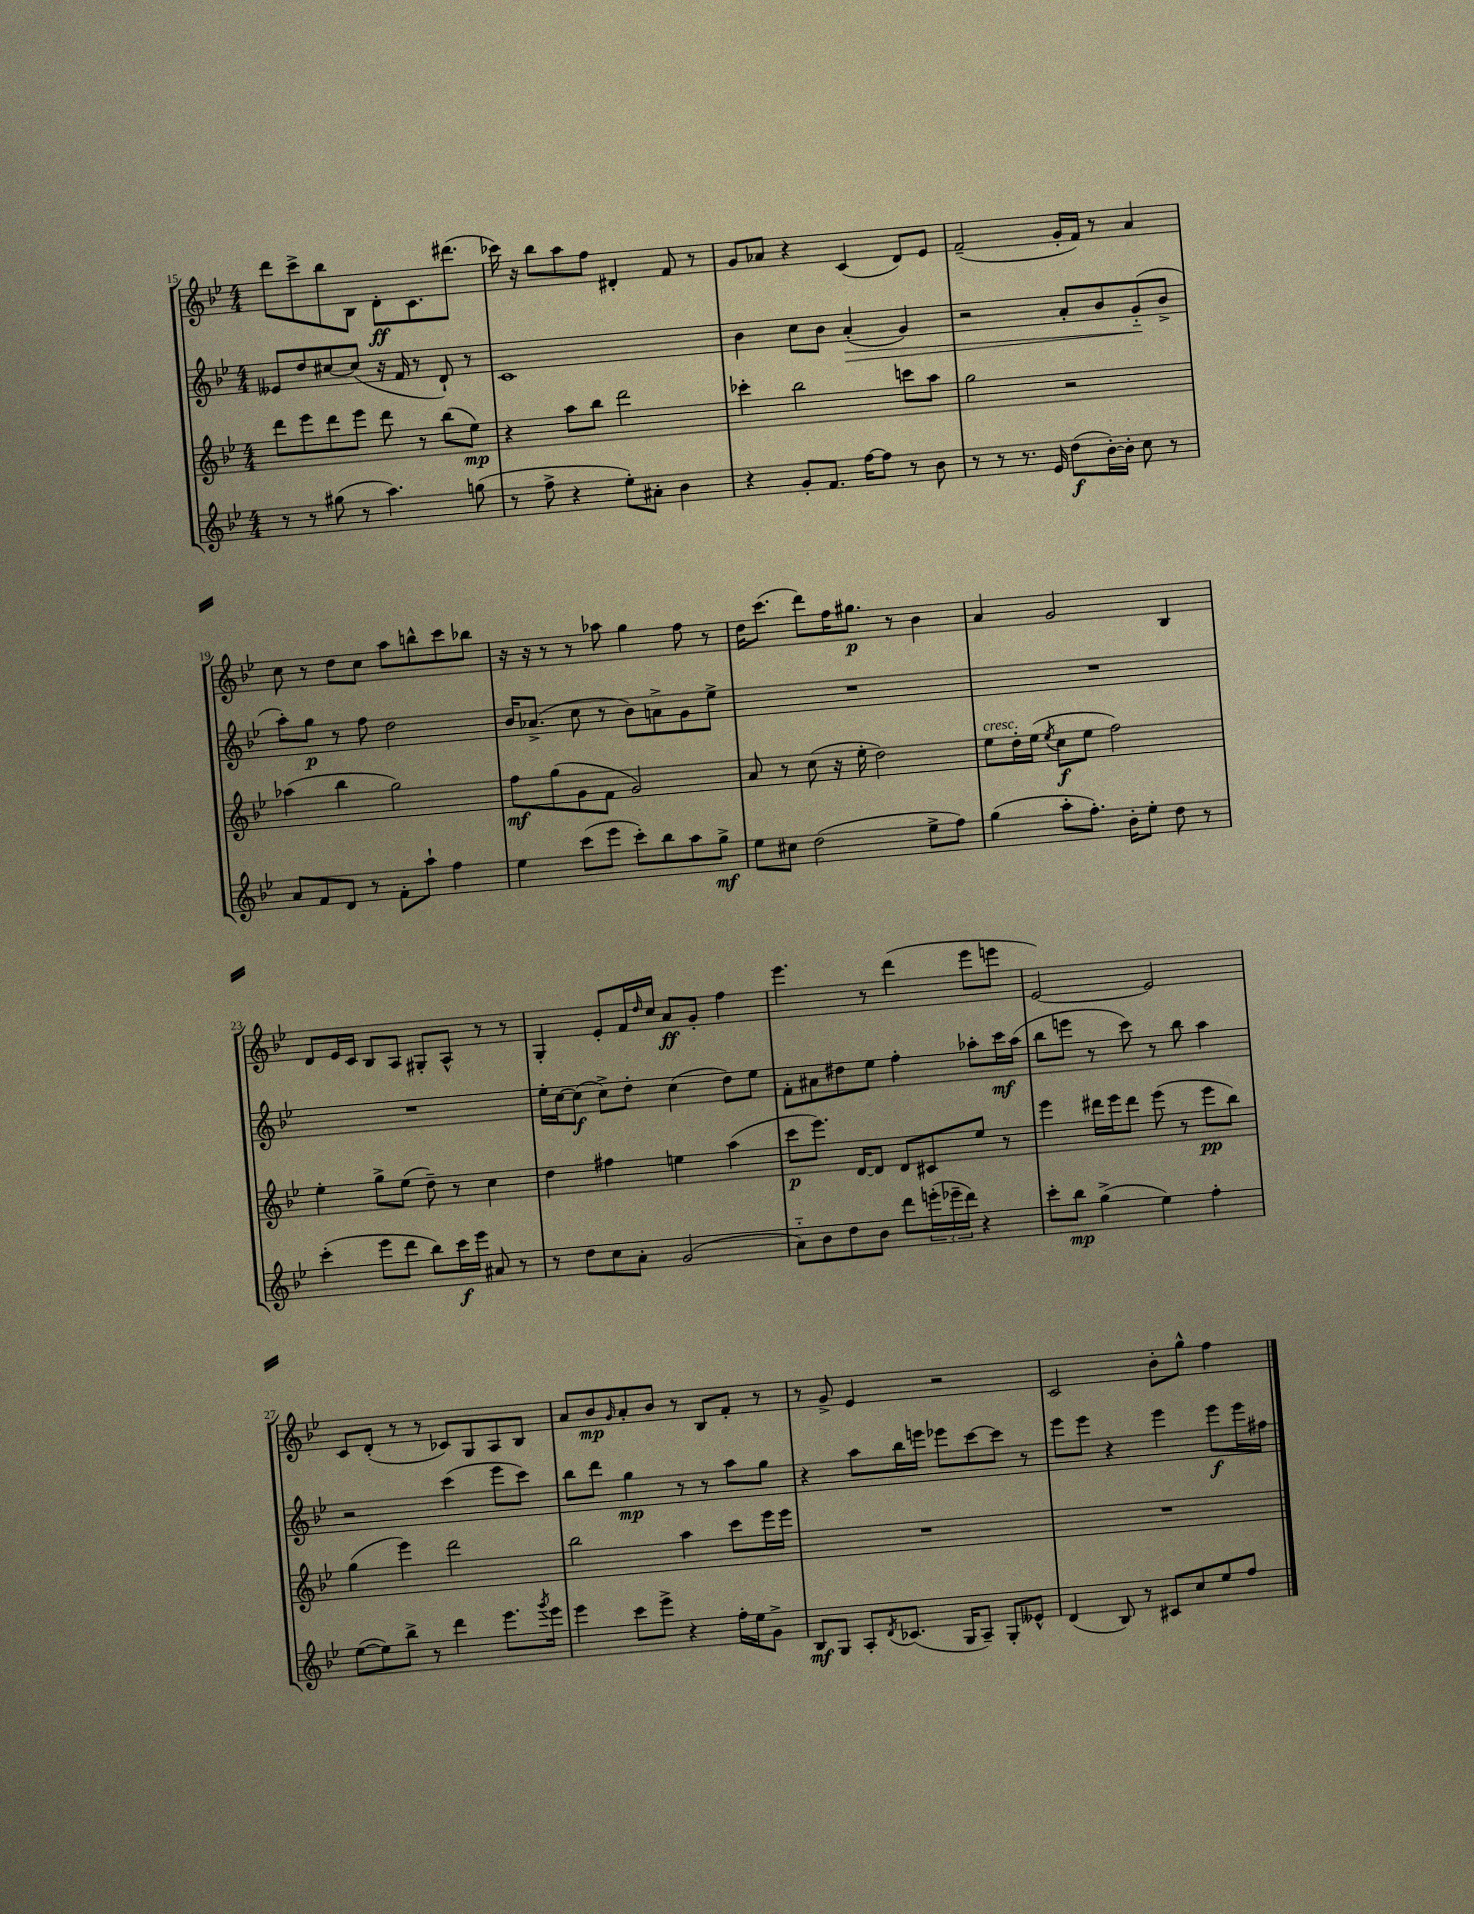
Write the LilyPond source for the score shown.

<<
\new StaffGroup <<
\new Staff = "s0" {
    \clef treble \key bes \major \numericTimeSignature \time 4/4
    d'''8 c'''8-> bes''8 bes8 d'8-.\ff c'8. dis'''8.( |
    ces'''16) r16 bes''8 a''8 f''8 dis'4-. f'8 r8 |
    g'8 aes'8 r4 c'4( d'8) ees'8 |
    f'2--( g'16-. f'16) r8 a'4 |
    c''8 r8 d''8 c''8 a''8 b''8-^ c'''8 bes''8 |
    r16 r16 r8 r8 aes''8 g''4 f''8 r8 |
    d''16 c'''8.( d'''8) f''16 gis''8.\p r8 bes'4 |
    a'4 g'2 bes4 |
    d'8 ees'16 c'16 bes8 a8 gis8-. a8-^ r8 r8 |
    g4-. ees'8-. f'16 \grace { d''16 } c''16 a'8\ff g'8-. f''4 |
    ees'''4. r8 d'''4( ees'''8 e'''8 |
    ees'2~) ees'2 |
    c'8 d'8-.( r8 r8 ces'8) g8 a8 bes8 |
    a'8 bes'8\mp \grace { g'16 } a'8-. bes'8 r8 bes8 f'8-. r8 |
    r8 g'8-> ees'4 r2 |
    c'2 bes'8-. g''8-^ f''4 \bar "|." |
}
\new Staff = "s1" {
    \clef treble \key bes \major \numericTimeSignature \time 4/4
    eeses'8 d''8 cis''8~ cis''8( r16 f'16 r8 d'8-!) r8 |
    c'1 |
    bes'4 c''8 bes'8 a'4-.\>( g'4) |
    r2 a'8-. bes'8 g'8-_\!( bes'8-> |
    a''8-.) g''8\p r8 f''8 d''2 |
    bes'16 aes'8.->( c''8 r8 bes'8) a'8-> g'8 ees''8-> |
    R1 |
    R1 |
    R1 |
    ees''16-. c''16~ c''8\f( c''8->) d''8-. c''4( d''8) ees''8 |
    f'8-. ais'8 dis''8 ees''8 f''4-. aes''8-. c'''16\mf aes''16( |
    bes''8 e'''8 r8 c'''8) r8 bes''8 a''4 |
    r2 c'''4( ees'''8 c'''8) |
    bes''8 d'''8 g''4\mp r8 r8 a''8 g''8 |
    r4 a''8 bes''16 e'''16 ees'''8 c'''8~ c'''8 r8 |
    ees'''8 ees'''8 r4 ees'''4 ees'''8\f ees'''16 fis''16 \bar "|." |
}
\new Staff = "s2" {
    \clef treble \key bes \major \numericTimeSignature \time 4/4
    d'''8 ees'''8 d'''8 ees'''8 d'''8 r8 bes''8( ees''8\mp) |
    r4 a''8 bes''8 d'''2 |
    ces'''4-. bes''2 c'''8 a''8 |
    g''2 r2 |
    aes''4( bes''4 g''2) |
    f''8\mf g''8( g'8 f'8 g'2) |
    a'8 r8 c''8( r16 ees''16-. d''2) |
    ees''8^\markup { \italic "cresc." } d''16-. ees''16( \acciaccatura { ees''8 } c''8\f ees''8 f''2) |
    ees''4-. g''8-> ees''8( d''8--) r8 c''4 |
    d''4 fis''4 e''4 a''4( |
    c'''8\p ees'''8.) d'16~ d'8 d'8 cis'8 ees''8 r8 |
    ees'''4 dis'''16 ees'''16 dis'''8 ees'''8( r8 ees'''8\pp bes''8) |
    g''4( ees'''4) d'''2 |
    bes''2 a''4 c'''8 ees'''16 ees'''16 |
    R1 |
    R1 \bar "|." |
}
\new Staff = "s3" {
    \clef treble \key bes \major \numericTimeSignature \time 4/4
    r8 r8 gis''8( r8 a''4.) g''8( |
    r8 f''8-> r4 ees''8-.) ais'8-. bes'4 |
    r4 g'8-. f'8. f''16~ f''8 r8 bes'8 |
    r8 r8 r8. ees'16 d''8\f( bes'16~-.) bes'16-. c''8 r8 |
    a'8 f'8 d'8 r8 f'8-. a''8-! f''4 |
    ees''4 c'''8( ees'''8 c'''8-.) bes''8 a''8 g''8->\mf |
    ees''8 cis''8 d''2( ees''8-> f''8) |
    g''4( a''8-. f''8.-.) bes'16-. ees''8-. d''8 r8 |
    c'''4-.( ees'''8 d'''8 bes''8) c'''16\f ees'''16 ais'8 r8 |
    r8 d''8 c''8 a'8-. g'2( |
    a'8-_) bes'8 d''8 bes'8 d'''8 \tuplet 3/2 { e'''16-.( ees'''16-- d'''16) } r4 |
    c'''8-. bes''8\mp g''4->( ees''4) f''4-. |
    ees''8~( ees''8) bes''8-> r8 d'''4 ees'''8. \acciaccatura { g'''8 } ees'''16 |
    ees'''4 c'''8 ees'''8-> r4 f''16-. ees''16 g'8-> |
    bes8\mf g8 a8-. \acciaccatura { d'8 } ces'8.( g16 a8--) g8-. eeses'8-^ |
    d'4( bes8) r8 cis'8 c''8 ees''8 f''8 \bar "|." |
}
>>
>>
\layout { \context { \Score currentBarNumber = #15 } }
